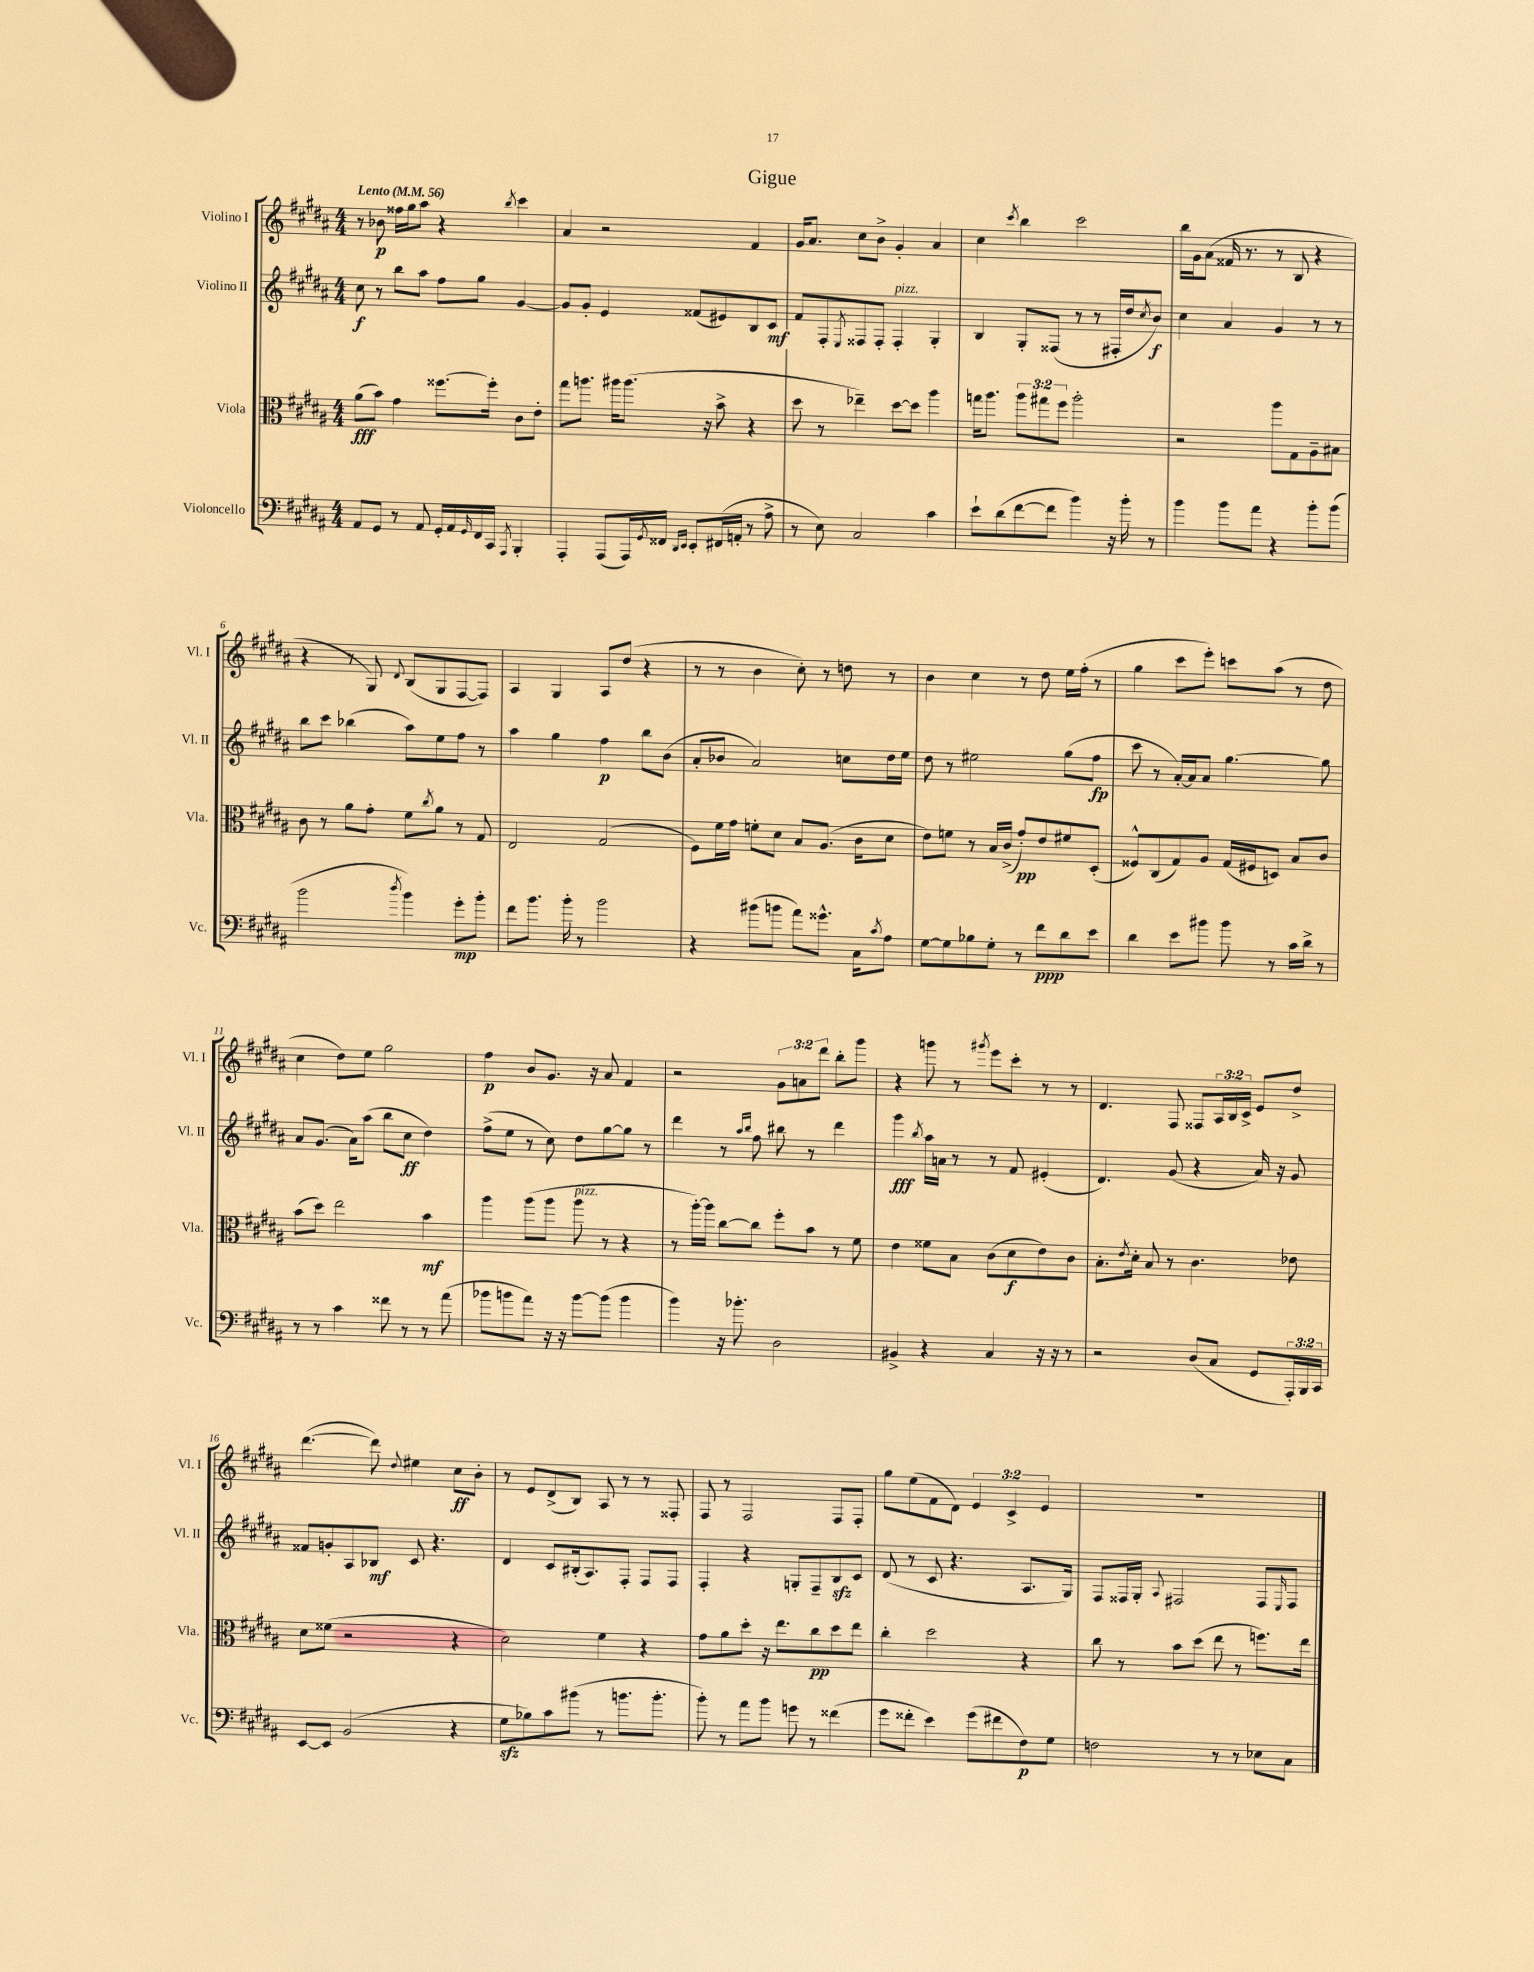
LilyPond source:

\header { title = "Gigue" }
<<
\new StaffGroup <<
\new Staff = "s0" \with { instrumentName = "Violino I" shortInstrumentName = "Vl. I" } {
    \clef treble \key b \major \numericTimeSignature \time 4/4 \override Staff.TupletNumber.text = #tuplet-number::calc-fraction-text \tempo "Lento" 4 = 56
    r8 bes'8\p fisis''16 gis''16 ais''8 r4 \acciaccatura { b''8 } cis'''4 |
    ais'4 r2 fis'4 |
    gis'16 ais'8. cis''8 b'8-> gis'4-. ais'4 |
    cis''4 \acciaccatura { cis'''8 } b''4 cis'''2 |
    b''16 gis'16 ais'8( fisis'16 r8. r8 b8 r4 |
    r4 r8 gis8) \appoggiatura { dis'8 } b8( gis8 fis8~ fis8) |
    ais4 gis4 ais8 dis''8( r4 |
    r8 r8 b'4 cis''8-.) r8 d''8 r8 |
    b'4 cis''4 r8 dis''8 e''16 fis''16-.( r8 |
    gis''4 cis'''8 e'''8-.) c'''8 ais''8( r8 dis''8 |
    cis''4 dis''8) e''8 gis''2 |
    fis''4\p b'8 gis'8. r16 ais'8 fis'4 |
    r2 \tuplet 3/2 { gis'8 a'8 dis'''8 } b''8-. gis'''8 |
    r4 g'''8 r8 \acciaccatura { gis'''8 } e'''8 cis'''8-. r8 r8 |
    dis'4. fis8 fisis8 \tuplet 3/2 { ais16 b16 cis'16-> } e'8 dis''8-> |
    dis'''4.~( dis'''8) \appoggiatura { dis''8 } eis''4 cis''8\ff b'8-. |
    r8 e'8 dis'8->( b8) ais8 r8 r8 fisis8-. |
    fis8 r8 fis2 fis8 fis8-. |
    gis''8 e''8( fis'8 dis'8) \tuplet 3/2 { e'4 cis'4-> e'4 } |
    R1 \bar "|." |
}
\new Staff = "s1" \with { instrumentName = "Violino II" shortInstrumentName = "Vl. II" } {
    \clef treble \key b \major \numericTimeSignature \time 4/4
    cis''8\f r8 b''8 ais''8 fis''8 gis''8 gis'4~ |
    gis'8 gis'8-. e'4 fisis'8( eis'8) b8 cis'8\mf |
    fis'8 fis8-. \acciaccatura { e8 } fisis8 fisis8-. fisis4-.^\markup { \italic "pizz." } gis4-. |
    b4 gis8-. fisis8( r8 r8 fis16-. dis''16 \acciaccatura { cis''8 } b'8\f) |
    cis''4 ais'4 gis'4 r8 r8 |
    b''8 cis'''8 bes''4( ais''8) e''8 fis''8 r8 |
    ais''4 gis''4 fis''4\p b''8 b'8( |
    ais'8-. bes'8 ais'2) c''8 dis''16 e''16 |
    dis''8 r8 eis''2 gis''8( fis''8\fp |
    cis'''8 r8 ais'16~-.) ais'16 ais'8 gis''4.~ gis''8 |
    ais'8 gis'8.( ais'16) ais''8( b''8 cis''8\ff dis''4) |
    fis''8->( e''8 r8 cis''8) dis''8 gis''8~ gis''8 r8 |
    dis'''4 r8 \grace { ais''16 b''16 } fis''8 bis''8 r8 dis'''4 |
    gis'''4\fff \acciaccatura { b''8 } ais''16 a'16 r8 r8 fis'8 eis'4-.( |
    dis'4.) gis'8( r4 ais'16) r16 gis'8 |
    fisis'8 g'8-. ais8 bes8\mf cis'8 r4. |
    dis'4 cis'8 bis16-.( ais8.) fis8-. fis8 fis8 |
    fis4-. r4 g8-. fis8-- b8\sfz cis'8 |
    dis'8( r8 cis'8 r4. ais8. gis16) |
    fis8 fisis16 gis16-. \appoggiatura { ais8 } fis2 fis8 \grace { e16 } fis8 \bar "|." |
}
\new Staff = "s2" \with { instrumentName = "Viola" shortInstrumentName = "Vla." } {
    \clef alto \key b \major \numericTimeSignature \time 4/4 \override Staff.TupletNumber.text = #tuplet-number::calc-fraction-text
    ais'8\fff( b'8) gis'4 fisis''8.~ fisis''16-. cis'8 e'8-. |
    gis''8 a''8. ais''16 ais''8.( r16 b'8-> r4 |
    dis''8 r8 ees''4--) dis''8~ dis''8 ais''4 |
    g''16 ais''8. \tuplet 3/2 { ais''8 gis''8 fis''8 } ais''2-. |
    r2 ais''8 gis8 ais8-- bis8 |
    cis'8 r8 ais'8 gis'8-. fis'8 \acciaccatura { cis''8 } ais'8 r8 gis8 |
    e2 gis2( |
    fis8) fis'16 gis'16 f'8-. dis'8 b8 ais8.( cis'16 dis'8 |
    e'8) f'8 r8 b16 cis'16->( gis'8-.\pp) e'8 fis'8 dis8-.( |
    fisis8-^) cis8( gis8) ais8 gis16( fis16 d8) b8 cis'8 |
    b'8( dis''8) e''2 b'4\mf |
    ais''4 ais''8( ais''8 ais''8^\markup { \italic "pizz." } r8 r4 |
    r8 ais''16~-.) ais''16 cis''8~ cis''8 fis''8-. b'8 r8 fis'8 |
    e'4 fisis'8 b8 cis'8( dis'8\f e'8) cis'8 |
    b8.-. \acciaccatura { e'8 } dis'16-. b8 r8 cis'4. ees'8 |
    dis'8 fisis'8( r2 r4 |
    dis'2) fis'4 r4 |
    gis'8 ais'8 dis''8-. r16 e''8. cis''8\pp dis''8 e''8 |
    cis''4-. dis''2 r4 |
    cis''8 r8 b'8 dis''8( e''8 r8 f''8.) e''16 \bar "|." |
}
\new Staff = "s3" \with { instrumentName = "Violoncello" shortInstrumentName = "Vc." } {
    \clef bass \key b \major \numericTimeSignature \time 4/4 \override Staff.TupletNumber.text = #tuplet-number::calc-fraction-text
    ais,8 gis,8 r8 ais,8 gis,16-. ais,16 \grace { gis,16 } fis,16 cis,16 \acciaccatura { ais,,8 } b,,4-. |
    ais,,4-. ais,,8( ais,,16) \acciaccatura { gis,8 } fisis,16 \grace { dis,16 e,16 } e,8-. fis,16( a,16-. r8 ais8-> |
    r8 e8) cis2 cis'4 |
    e'8-! dis'8( fis'8~ fis'8 b'4) r16 b'16-. r8 |
    b'4 b'8 ais'8 r4 b'8-. b'8( |
    b'2 \acciaccatura { dis''8 } b'4) gis'8-.\mp b'8-. |
    fis'8 b'8. b'16-. r8 b'2 |
    r4 bis'8( b'8 ais'8) gisis'8.-^ cis16 \acciaccatura { cis'8 } ais8 |
    gis8~ gis8 bes8 gis8-. r8 fis'8\ppp dis'8 e'8 |
    dis'4 e'8 bis'8 bis'8 r8 cis'16 dis'16-> r8 |
    r8 r8 cis'4 fisis'8 r8 r8 ais'8( |
    bes'8 b'8 ais'8) r16 r16 b'8~ b'8( b'4 |
    b'4) r16 bes'8.-. dis2 |
    bis,4-> r4 cis4 r16 r16 r8 |
    r2 dis8( cis8 gis,8 \tuplet 3/2 { ais,,16-.) b,,16 cis,16 } |
    e,8~ e,8 b,2( r4 |
    gis8\sfz bes8) cis'8 bis'8( r8 b'8. b'8.-. |
    b'8-.) r8 ais'8 b'8 g'8 r8 fisis'4( |
    gis'8 fisis'8-. e'4) gis'8( fis'8 fis8\p) gis8 |
    f2 r8 r8 ees8 cis8 \bar "|." |
}
>>
>>
